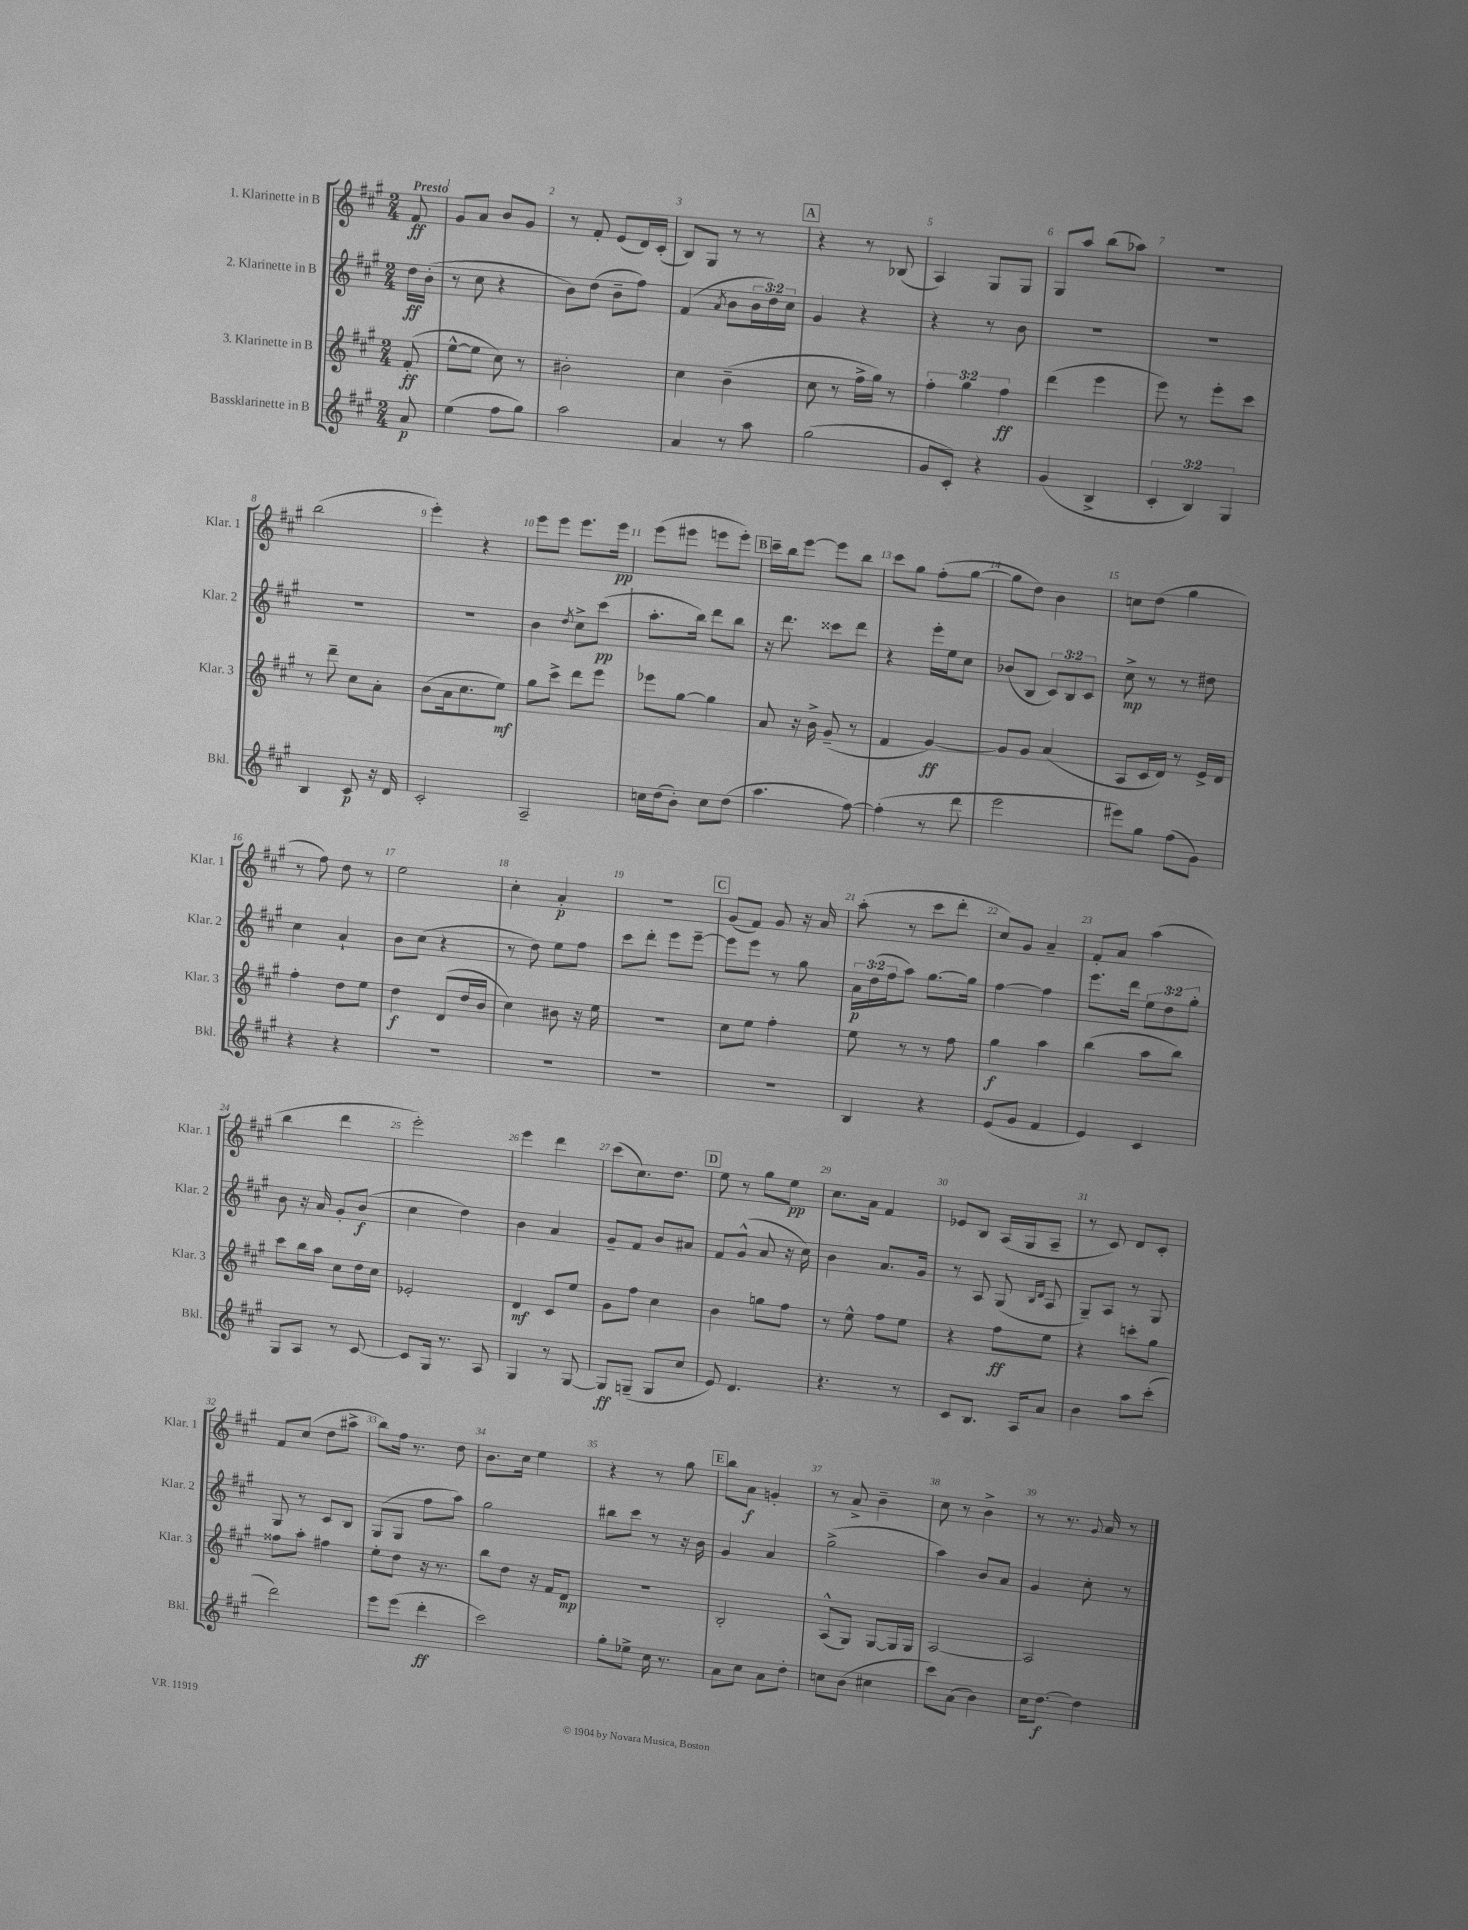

**kern	**kern	**kern	**kern
*staff4	*staff3	*staff2	*staff1
*clefG2	*clefG2	*clefG2	*clefG2
*k[f#c#g#]	*k[f#c#g#]	*k[f#c#g#]	*k[f#c#g#]
*M2/4	*M2/4	*M2/4	*M2/4
8a	(8f#'	16dd	8f#
.	.	(16b'	.
=	=	=	=
(4ee	[8ee^^	8r	8g#
.	8ee]	8cc#	8a
8ff#	8cc#)	4r	8b
8gg#)	8r	.	8g#
=	=	=	=
2aa	2b#'	8b)	8r
.	.	(8dd	8f#'
.	.	8b~	(8e
.	.	8ff#)	16d)
.	.	.	(16c#'
=	=	=	=
4a	4cc#	(4f#	8B)
.	.	.	8G#
.	.	8qa	.
8r	(4b~	8b	8r
8aa	.	24b	8r
.	.	24dd)	.
.	.	24cc#	.
=	=	=	=
(2gg#	8cc#	4g#	4r
.	8r	.	.
.	16ff#^	4r	8r
.	16gg#)	.	.
.	8r	.	(8B-
=	=	=	=
8g#	6ff#'	4r	4A)
8c#')	.	.	.
.	6gg#	.	.
4r	.	8r	8G#
.	6ff#	.	.
.	.	8b	8G#
=	=	=	=
(4g#	(4ddd	2r	8G#
.	.	.	8aa
4B^	4eee	.	(8bb
.	.	.	8aa-)
=	=	=	=
6c#'	8eee)	2r	2r
.	8r	.	.
6B)	.	.	.
.	8eee'	.	.
6G#	.	.	.
.	8ccc#	.	.
=	=	=	=
4B	8r	2r	(2bb
.	8ddd~	.	.
8c#	8cc#	.	.
16r	8a'	.	.
16d	.	.	.
=	=	=	=
2c#'	(8b	2r	4eee')
.	16a	.	.
.	8.cc#	.	.
.	.	.	4r
.	8ee)	.	.
=	=	=	=
2A~	8gg#	4b	8eee
.	8ccc#^	.	8eee
.	.	8qdd	.
.	8ddd	8cc#^	8.eee
.	8eee	(8ccc#	.
.	.	.	16eee
=	=	=	=
16cc	8eee-	8.aa'	(8eee
(16dd	.	.	.
8b')	[8gg#	.	8eee#
.	.	16bb)	.
8cc	4gg#]	8ddd	8eee
(8dd	.	8bb	8eee')
=	=	=	=
4.aa	8a	16r	16ccc#~
.	.	8.ddd	16bb
.	16r	.	[8eee
.	16b^	.	.
.	(8g#~	8ccc##	8eee]
[8ff#)	8r	8ddd	8bb
=	=	=	=
(4ff#']	4f#	4r	8ccc#
.	.	.	8gg#
8r	[4g#)	16eee'	(8ff#'
.	.	16ee	.
8ddd	.	8cc#	[8gg#
=	=	=	=
2eee	8g#]	(8b-	8gg#]
.	8g#	8B	8dd)
.	(4a	12c#)	4b
.	.	12B	.
.	.	12c#	.
=	=	=	=
8eee#)	8A	8cc#^	8cc
8gg#	16c#	8r	(8dd
.	16d)	.	.
(8ff#	8r	8r	4gg#
8g#)	16e^	8dd#	.
.	16d	.	.
=	=	=	=
4r	4ff#'	4cc#	8r
.	.	.	8ff#)
4r	8dd	4a`	8dd
.	8ee	.	8r
=	=	=	=
2r	4dd	8b	2ee
.	.	(8cc#	.
.	(8d	4r	.
.	16dd	.	.
.	16b	.	.
=	=	=	=
2r	4cc#)	8r	4cc#'
.	.	8dd)	.
.	8b#	8ee	4a'
.	16r	8ff#	.
.	16ee	.	.
=	=	=	=
2r	2r	8ccc#	2r
.	.	8ddd'	.
.	.	8eee	.
.	.	[8eee~	.
=	=	=	=
2r	8cc#	8eee]	(8g#
.	8ee	8eee	8f#)
.	4ff#'	8r	8g#
.	.	8gg#	16r
.	.	.	16a
=	=	=	=
4B	8ee	24a	(8aa'
.	.	(24dd	.
.	.	24ff#	.
.	8r	8aa)	8r
4r	8r	[8.gg#	8ccc#
.	8ff#	.	8ddd'
.	.	16gg#]	.
=	=	=	=
(8e	4gg#	[4ff#	8cc#)
8g#	.	.	8g#
4f#	4aa	4ff#]	4a~
=	=	=	=
4e)	(4bb	8.eee	8f#'
.	.	.	8a
.	.	16ddd	.
4c#	8aa	12ee	(4aa
.	.	12dd	.
.	8bb)	.	.
.	.	12gg#'	.
=	=	=	=
8G#	8ccc#	8b	4bb
8A	16bb	16r	.
.	16aa	16a	.
8r	8cc#	8g#'	4ddd
[8c#	16dd	(8b	.
.	16cc#	.	.
=	=	=	=
8c#]	2e-'	4cc#	2eee')
16G#	.	.	.
8.r	.	.	.
.	.	4dd)	.
8A	.	.	.
=	=	=	=
4G#	4d	4b	4eee
8r	8c#	4a	4ddd
[8G#	8ee	.	.
=	=	=	=
8G#]	8g#	8g#~	(8ccc#
(8G~	8ff#	8f#	8.cc#)
8G	4cc#	8b	.
.	.	.	8.dd
8cc#	.	8a#	.
=	=	=	=
8e)	4b	8f#	8ee
4.d	.	(8g#^^	8r
.	8gg	8a	8gg#
.	8ff#	16r	8ee
.	.	16cc#)	.
=	=	=	=
4.r	8r	4b	8.cc#
.	8ee^^	.	.
.	.	.	16a
.	8ff#	8.a	4f#
8r	8ee	.	.
.	.	16g#	.
=	=	=	=
8c#	4r	8r	8e-
8.B	.	8A	8B
.	8ff#	(8G#	(16A
16A	.	.	16G#
.	.	16qqB	.
.	.	16qqd	.
8a	8ee	8A	8A~
=	=	=	=
4b	4r	8G#~)	8r
.	.	8A	8c#)
8aa	8ccc'	8r	8d
(8ccc#'	8gg#	8G#	8c#'
=	=	=	=
2ddd)	8ff##	8G#	8f#
.	8aa'	8r	(8cc#
.	4ff#	8c#	8dd
.	.	8B	8aa#^
=	=	=	=
8eee	8ee'	(8G#	8bb)
(8eee	8dd	8G#	16ff#
.	.	.	8.r
4ddd'	16r	8ff#	.
.	8.r	.	.
.	.	8aa)	8dd
=	=	=	=
2ccc#)	8bb	2gg#	8.b
.	8dd	.	.
.	.	.	16cc#
.	16r	.	4ee
.	16f#	.	.
.	8d	.	.
=	=	=	=
8gg#'	2r	8bb#	4r
8ee-^	.	8ccc#	.
16cc#	.	8r	8r
8.r	.	.	.
.	.	16r	8gg#
.	.	16b	.
=	=	=	=
8a	2B'	4g#	8bb
8cc#	.	.	8a
8a	.	4a	4g'
8dd'	.	.	.
=	=	=	=
8cc	(8A^^	(2gg#^	8r
(8b	8G#)	.	8a^
4cc#	[8G#	.	4b~
.	16G#]	.	.
.	16G#	.	.
=	=	=	=
8ccc#)	[2A	4aa)	8cc#
(8a	.	.	8r
4b)	.	8b	4b^
.	.	8a	.
=	=	=	=
16cc#	2A]	4g#	8r
[8.dd	.	.	.
.	.	.	8.r
4dd]	.	8cc#'	.
.	.	.	8qqg#
.	.	.	16a
.	.	8r	8r
==	==	==	==
*-	*-	*-	*-
